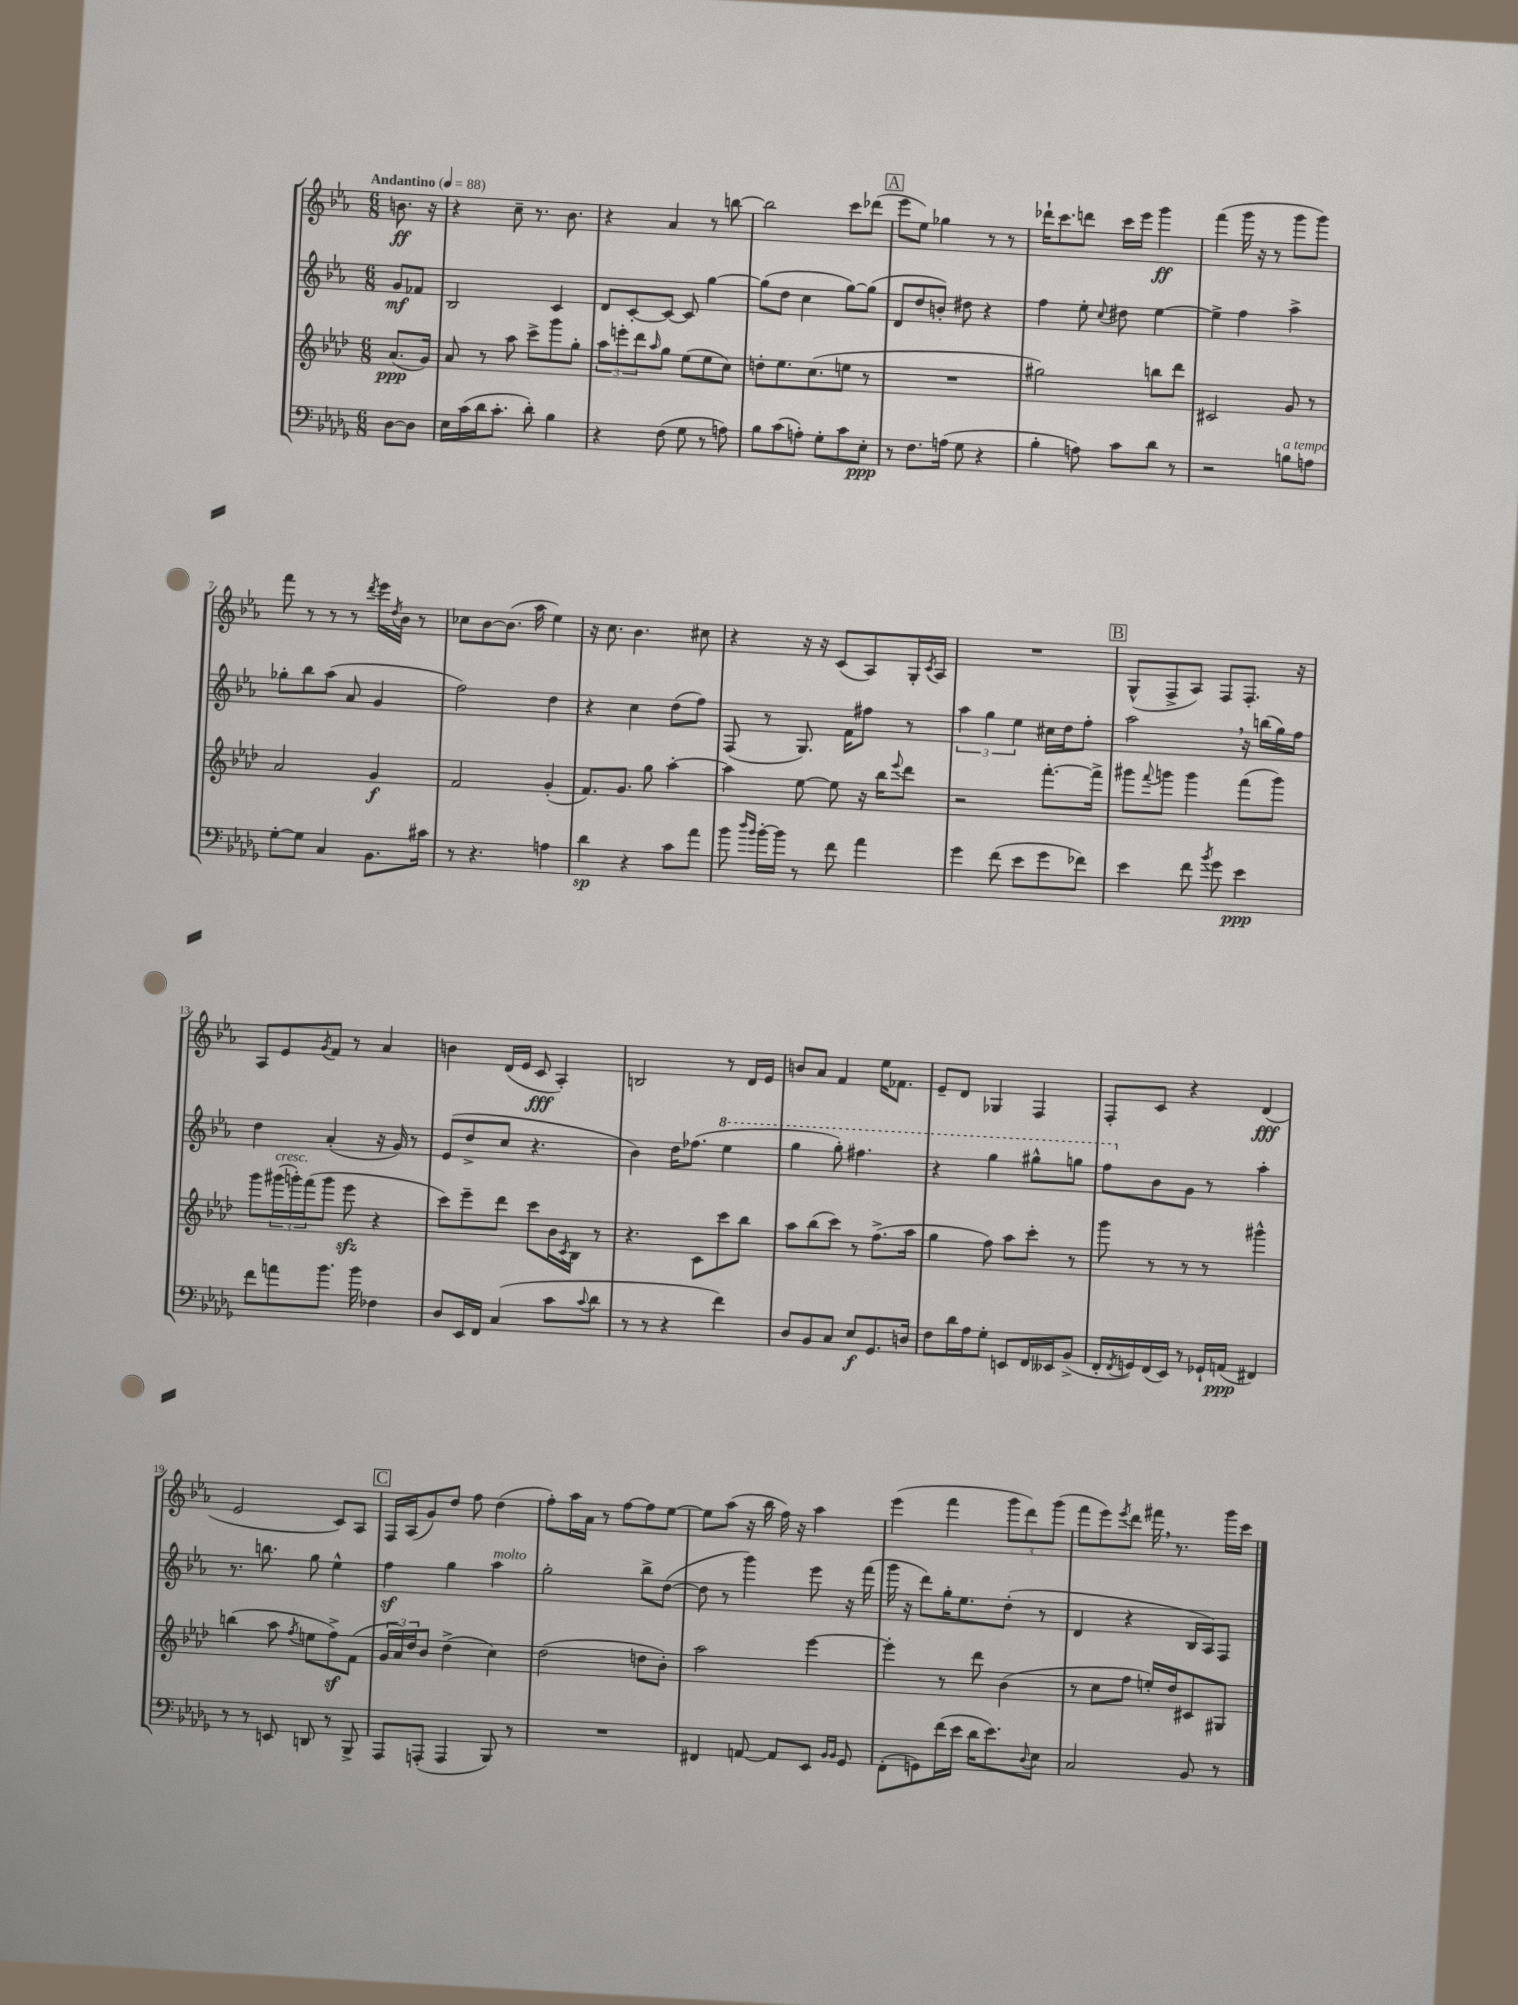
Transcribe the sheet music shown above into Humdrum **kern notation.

**kern	**kern	**kern	**kern
*staff4	*staff3	*staff2	*staff1
*clefF4	*clefG2	*clefG2	*clefG2
*k[b-e-a-d-g-]	*k[b-e-a-d-]	*k[b-e-a-]	*k[b-e-a-]
*M6/8	*M6/8	*M6/8	*M6/8
*MM88	*MM88	*MM88	*MM88
[8D-	(8.a-	8g	8.b
8D-]	.	8f-	.
.	16g)	.	16r
=	=	=	=
16E-	8a-	2B-	4r
(16c	.	.	.
16d-	8r	.	.
8.c'	.	.	.
.	8aa-	.	8cc~
8d-')	8ccc^	.	8.r
4B-	8ggg	4c	.
.	.	.	8.b-
.	8gg'	.	.
=	=	=	=
4r	12aa-	8d	4r
.	12eee'	.	.
.	.	[8c'	.
.	12ddd-	.	.
.	16qqaa-	.	.
(8F	8gg	8c_	4a-
8G-	(8ee-	8c]	.
8r	8ee-	[4gg	8r
8A)	8cc)	.	[8bb
=	=	=	=
8B-	8dd'	(8gg]	2bb]
(8c	8.ee-	8dd	.
8A')	.	4cc	.
.	(8.cc	.	.
8G-'	.	.	.
8c	8ee	[8gg)	8ccc
8E-'	8r	(8gg]	(8ddd-
=	=	=	=
8r	2.r	8d	8eee-
8.F	.	8dd	8ee-)
.	.	8b')	4gg-
(16A	.	.	.
8G-	.	8dd#	.
4r	.	4r	8r
.	.	.	8r
=	=	=	=
4B-'	2gg#)	4ff	16ddd-`
.	.	.	8.ccc
8A)	.	8ee-'	8ddd
.	.	8qqcc	.
8c	.	8dd#	16ccc
.	.	.	16eee-
8d-	8bb	[4ee-	4ggg
8r	8ddd-	.	.
=	=	=	=
2r	2c#	4ee-^]	(4fff
.	.	4ff	16ggg
.	.	.	16r
.	.	.	8r
8B	8g	4aa-^	8ggg
8A	8r	.	8ggg)
=	=	=	=
[8G-'	2a-	8gg-'	8fff
8G-]	.	8bb-	8r
4C	.	(8aa-	8r
.	.	8a-	8r
.	.	.	8qddd
8.BB-	4g	4g	16eee-
.	.	.	8qdd
.	.	.	16b-
.	.	.	8r
16c#	.	.	.
=	=	=	=
8r	2f	2ff)	8cc-
4.r	.	.	[8b-
.	.	.	(8.b-]
.	.	.	16aa-
4A	(4g'	4dd	4ee-)
=	=	=	=
4d-	8.f)	4r	16r
.	.	.	8.cc
.	8.g	.	.
4r	.	4cc	4.b-
.	8gg	.	.
8c	[4aa-'	(8dd	.
8a-	.	8ff)	8cc#
=	=	=	=
8b-	4aa-]	(8F	4r
16qqdd-	.	.	.
16qqb-	.	.	.
[16b-'	.	8r	.
16b-]	.	.	.
8r	[8ee-	8.G)	16r
.	.	.	16r
8f	8ee-]	.	(8c
.	.	16f	.
4a-	16r	8ff#	8A-)
.	16bb-	.	.
.	8qqeee-	.	.
.	8ddd-	8r	16G'
.	.	.	8qc
.	.	.	16A-
=	=	=	=
4g-	2r	6aa-	2.r
.	.	6gg	.
(8f	.	.	.
.	.	6ee-	.
8e-	.	.	.
8g-	[8.fff'	16cc#	.
.	.	16dd	.
8f-)	.	8ff'	.
.	16fff^]	.	.
=	=	=	=
4e-	8ggg#	2aa-	(8G^^
.	8qqfff	.	.
.	8ggg	.	8F^
8f	4ggg	.	8A-)
8qb-	.	.	.
8g-	.	.	8F
4e-	(8fff	16r	8.F'
.	.	(16bb	.
.	8ggg)	16gg)	.
.	.	16ff	16r
=	=	=	=
8f	8ggg	4dd	8A-
8a	(24ggg#	.	8e-
.	24ggg')	.	.
.	(24fff	.	.
.	.	.	8qg
8.b-	8ggg	(4a-'	8f
.	8eee-	.	8r
16b-	.	.	.
4F-	4r	16r	4a-
.	.	16g)	.
.	.	8r	.
=	=	=	=
8D-	8ccc)	(8e-	4b
16EE-	8eee-~	8dd^	.
16FF	.	.	.
(4C	8ddd-	8cc	(16d
.	.	.	16e-
.	8ccc	4.r	8c
8c	16b-	.	4A-')
.	8qc	.	.
.	16B-	.	.
8qqc	.	.	.
8d-	8r	.	.
=	=	=	=
8r	4.r	4b-)	2B
8r	.	.	.
4r	.	16dd	.
.	.	(8.ff-	.
.	8c	.	.
4f)	8ccc	4eee-	8r
.	8bb-	.	16d
.	.	.	16e-
=	=	=	=
8D-	8aa-	4ggg	8b
8BB-	(8bb-	.	8a-
8C	8ccc)	8ggg')	4f
8E-	8r	4.fff#	.
8.GG-	(8.ff^	.	16ee-
.	.	.	8.f-
16D	16aa-	.	.
=	=	=	=
8F	4gg	4r	8e-~
16d-	.	.	8d
16A-	.	.	.
8G-'	8ff)	4ggg	4G-
8EE	8aa-	.	.
16FF	8ccc'	8ggg#^^	4F
16EE--	.	.	.
(8BB-^	8r	8ggg	.
=	=	=	=
16FF'	8ggg	8fff	8F'
8qFF	.	.	.
16GG)	.	.	.
(16FF	8r	8b-	8c
16EE-)	.	.	.
8r	8r	8g	4r
16GG-`	8r	8r	.
(16AA	.	.	.
4FF#)	4ggg#^^	4aa-'	(4d
=	=	=	=
8r	(4bb	8.r	2e-
8r	.	.	.
.	.	8.bb	.
8EE	8aa-	.	.
.	8qff	.	.
8DD	8ee	8gg	.
8r	8ff^)	4ee-^^	8c)
8BBB-^	(8f	.	8A-
=	=	=	=
8AAA-	24g	4ff	16F
.	24a-)	.	.
.	.	.	(16A-
.	24dd-	.	.
(8AAA'	8b-	.	8g)
4AAA	(4dd-^	4gg	8dd
.	.	.	8ff
8BBB-)	4cc)	4aa-	(4dd
8r	.	.	.
=	=	=	=
2.r	(2dd-	2gg'	8ff')
.	.	.	16aa-
.	.	.	16a-
.	.	.	8r
.	.	.	[8ff
.	8dd	8bb-^	8ff]
.	8b-')	([8dd	[8ee-
=	=	=	=
4FF#	2aa-	8dd]	8ee-]
.	.	8r	(8aa-
[8AA	.	4ggg)	16r
.	.	.	16bb-
8AA]	.	.	16ff)
.	.	.	16r
8EE-	[4eee-	8eee-	4aa-
16qqBB-	.	.	.
16qqBB-	.	.	.
8GG-	.	16r	.
.	.	(16fff	.
=	=	=	=
(8FF'	4eee-']	16ggg	(4eee-
.	.	16r	.
8GG)	.	8ddd)	.
(16f	8r	16gg'	4fff
16e-	.	8.ee-	.
16d-	8ddd-	.	.
8.e-)	.	.	.
.	(4b-	(8dd'	12ggg
.	.	.	12ddd)
8qqD-	.	.	.
8E-	.	8r	.
.	.	.	(12ggg
=	=	=	=
2C	8r	4d	8fff
.	8cc	.	8eee-)
.	.	.	8qeee-
.	8ff	4r	8ddd
.	16ee')	.	16fff#
.	16dd-	.	8.r
8BB-	8c#	16B-	.
.	.	16A-)	.
8r	8G#	8F	16ggg
.	.	.	16ccc
==	==	==	==
*-	*-	*-	*-
